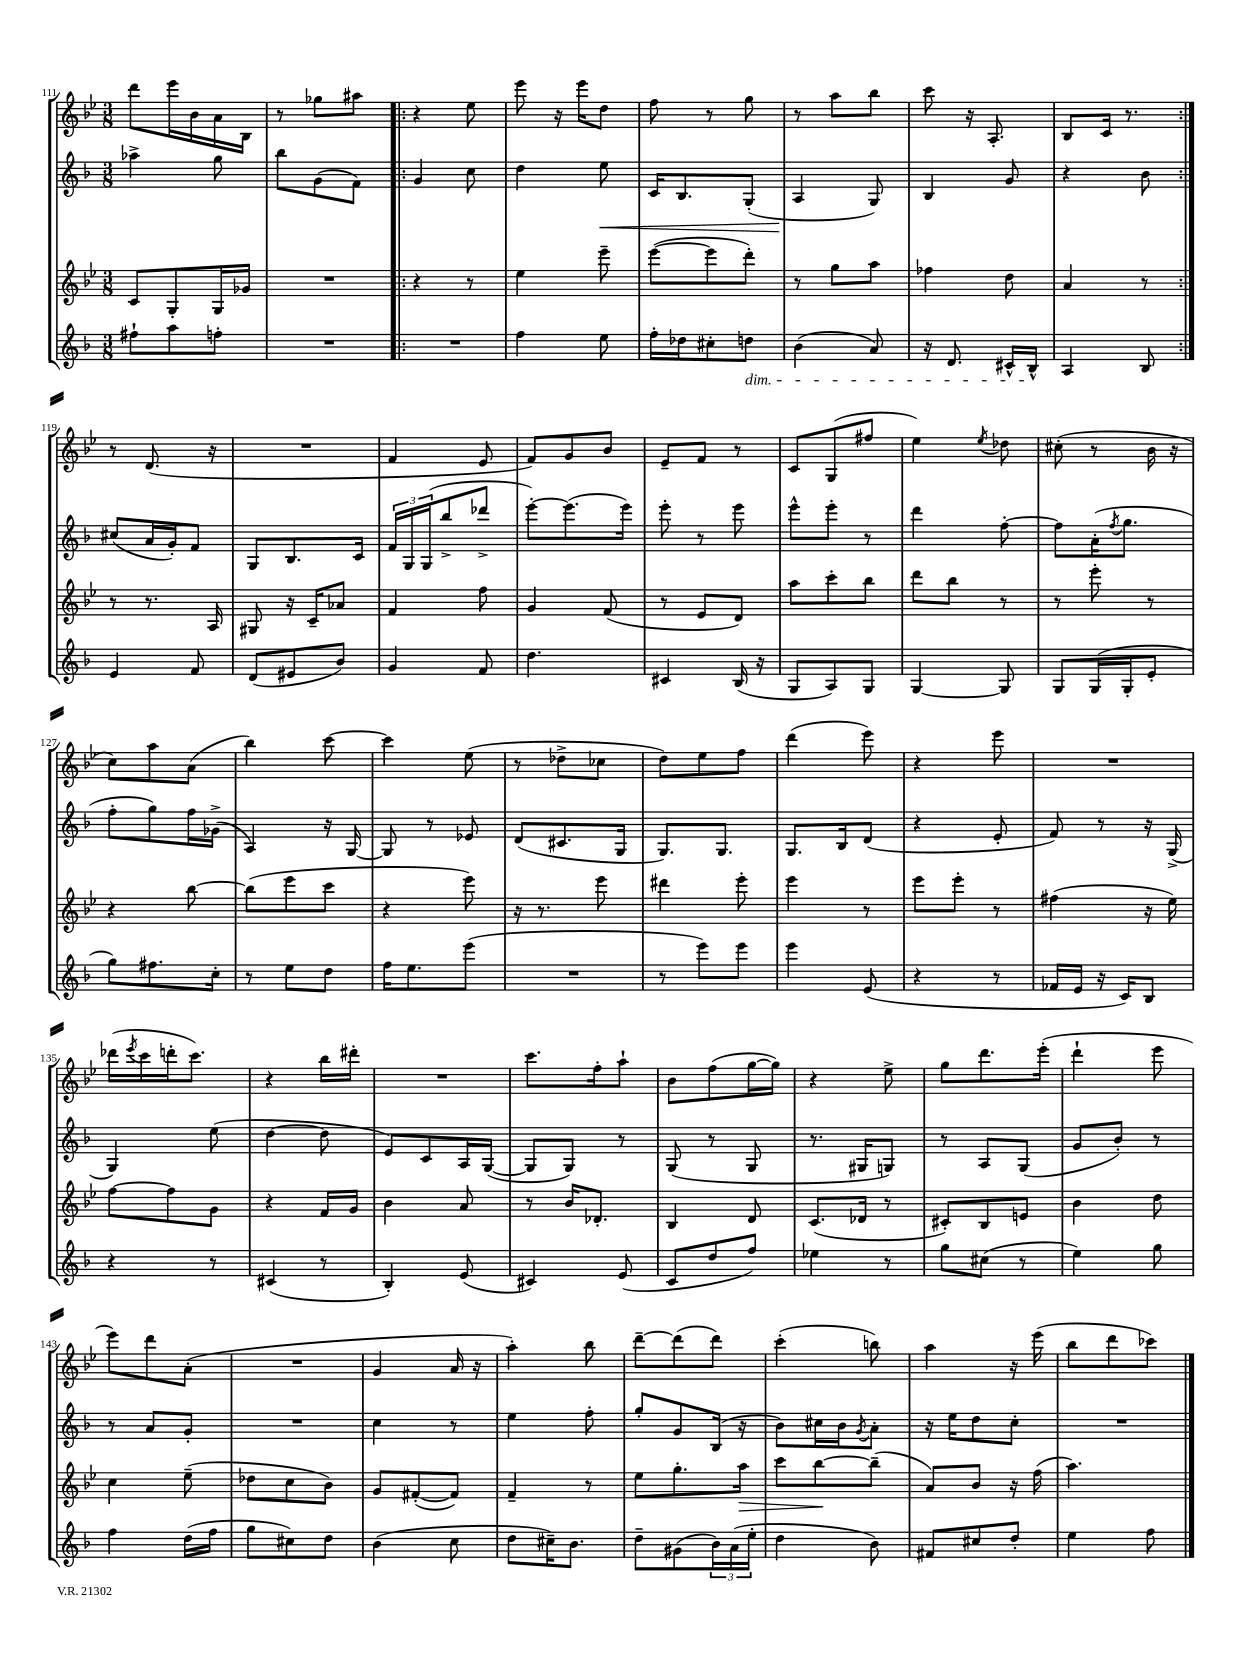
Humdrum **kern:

**kern	**kern	**kern	**kern
*staff4	*staff3	*staff2	*staff1
*clefG2	*clefG2	*clefG2	*clefG2
*k[b-]	*k[b-e-]	*k[b-]	*k[b-e-]
*M3/8	*M3/8	*M3/8	*M3/8
8ff#`\L	8c/L	4aa-^\	8ddd\L
8aa\	8G'/	.	16eee-\L
.	.	.	16b-\
8ff'\J	16G/L	8gg\	16a\
.	16g-/JJ	.	16B-\JJ
=	=	=	=
4.r	4.r	8bb-\L	8r
.	.	(8g\	8gg-\L
.	.	8f\J)	8aa#\J
=!|:	=!|:	=!|:	=!|:
4.r	4r	4g/	4r
.	8r	8cc\	8ee-\
=	=	=	=
4ff\	4ee-\	4dd\	8eee-\
.	.	.	16r
.	.	.	16eee-\LK
8ee\	8eee-~\	8ee\	8dd\J
=	=	=	=
16ff'\LL	([8eee-\L	16c/LK	8ff\
16dd-\J	.	8.B-/	.
8cc#'\	8eee-\]	.	8r
8dd\J	8ddd'\J)	(8G'/J	8gg\
=	=	=	=
(4b-\	8r	4A/	8r
.	8gg\L	.	8aa\L
8a/)	8aa\J	8G/)	8bb-\J
=	=	=	=
16r	4ff-\	4B-/	8ccc\
8.d/	.	.	.
.	.	.	16r
.	.	.	8.A'/
16c#^^/LL	8dd\	8g/	.
16B-^^/JJ	.	.	.
=	=	=	=
4A/	4a/	4r	8B-/L
.	.	.	16c/Jk
.	.	.	8.r
8B-/	8r	8b-\	.
=:|!	=:|!	=:|!	=:|!
4e/	8r	(8cc#/L	8r
.	8.r	16a/L	(8.d/
.	.	16g'/J)	.
8f/	.	8f/J	.
.	16A/	.	16r
=	=	=	=
(8d/L	8G#/	8G/L	4.r
8e#/	16r	8.B-/	.
.	16c~/LK	.	.
8b-/J)	8a-/J	.	.
.	.	16c/Jk	.
=	=	=	=
4g/	4f/	24f/LL	4f/
.	.	24G/	.
.	.	(24G/J	.
.	.	8bb-^/	.
8f/	8ff\	8ddd-^/J	8e-/
=	=	=	=
4.dd\	4g/	[8eee'\L)	8f/L)
.	.	(8.eee\]	8g/
.	(8f/	.	8b-/J
.	.	16eee\Jk)	.
=	=	=	=
4c#/	8r	8eee'\	8e-~/L
.	8e-/L	8r	8f/J
(16B-/	8d/J)	8eee\	8r
16r	.	.	.
=	=	=	=
8G/L	8aa\L	8eee^^\L	8c/L
8A/)	8ccc'\	8eee'\J	(8G/
8G/J	8bb-\J	8r	8ff#/J
=	=	=	=
[4G/	8ddd\L	4ddd\	4ee-\)
.	8bb-\J	.	.
.	.	.	8qee-/
8G/]	8r	[8ff'\	8dd-\
=	=	=	=
8G/L	8r	8ff\]L	(8cc#'\
(16G/L	8eee-'\	(16a'\K	8r
.	.	8qff/	.
16G'/J	.	8.gg\J	.
8e'/J	8r	.	16b-\
.	.	.	16r
=	=	=	=
8gg\L)	4r	8ff'\L	8cc\L)
8.ff#\	.	8gg\)	8aa\
.	[8bb-\	16ff\L	(8a\J
16cc'\Jk	.	(16g-^\JJ	.
=	=	=	=
8r	(8bb-\]L	4A/)	4bb-\)
8ee\L	8eee-\	.	.
8dd\J	8ccc\J	16r	[8ccc\
.	.	[16G/	.
=	=	=	=
16ff\LK	4r	8G/]	4ccc\]
8.ee\	.	.	.
.	.	8r	.
(8eee\J	8eee-\)	8e-/	(8ee-\
=	=	=	=
4.r	16r	(8d/L	8r
.	8.r	.	.
.	.	8.c#/	8dd-^\L
.	8eee-\	.	8cc-\J
.	.	16G/Jk	.
=	=	=	=
8r	4ddd#\	8.G/L)	8dd\L)
8eee\L)	.	.	8ee-\
.	.	8.G/J	.
8eee\J	8eee-'\	.	8ff\J
=	=	=	=
4eee\	4eee-\	8.G/L	(4ddd\
.	.	16B-/k	.
(8e/	8r	(8d/J	8eee-\)
=	=	=	=
4r	8eee-\L	4r	4r
.	8eee-'\J	.	.
8r	8r	8e'/	8eee-\
=	=	=	=
16f-/LL	(4ff#\	8f/)	4.r
16e/JJ	.	.	.
16r	.	8r	.
16c/LK)	.	.	.
8B-/J	16r	16r	.
.	16ee-\)	(16G^/	.
=	=	=	=
4r	[8ff\L	4G/)	(16ddd-\LL
.	.	.	8qeee-/
.	.	.	16ccc\
.	8ff\]	.	16ddd'\J
.	.	.	8.ccc\J)
8r	8g\J	(8ee\	.
=	=	=	=
(4c#/	4r	[4dd\	4r
8r	16f/LL	8dd\]	16bb-\LL
.	16g/JJ	.	16ddd#'\JJ
=	=	=	=
4B-'/)	4b-\	8e/L)	4.r
.	.	8c/	.
(8e/	8a/	16A/L	.
.	.	([16G/JJ	.
=	=	=	=
4c#/)	8r	8G/]L	8.ccc\L
.	16b-/LK	8G/J)	.
.	8.d-'/J	.	16ff'\k
(8e/	.	8r	8aa`\J
=	=	=	=
8c/L	4B-/	(8G/	8b-\L
8dd/	.	8r	(8ff\
8ff/J)	8d/	8G/	[16gg\L
.	.	.	16gg\]JJ)
=	=	=	=
4ee-\	(8.c/L	8.r	4r
.	16d-/Jk	16G#/LK	.
8r	8r	8G/J)	8ee-^\
=	=	=	=
8gg\L	8c#'/L)	8r	8gg\L
(8cc#\J	8B-/	8A/L	8.ddd\
8r	8e/J	(8G/J	.
.	.	.	(16eee-'\Jk
=	=	=	=
4ee\)	4b-\	8g/L	4ddd`\
.	.	8b-'/J)	.
8gg\	8dd\	8r	8eee-\
=	=	=	=
4ff\	4cc\	8r	8eee-\L)
.	.	8a/L	8ddd\
(16dd\LL	(8ee-~\	8g'/J	(8a'\J
16ff\JJ	.	.	.
=	=	=	=
8gg\L	8dd-\L	4.r	4.r
8cc#\)	8cc\	.	.
8dd\J	8b-\J)	.	.
=	=	=	=
(4b-\	8g/L	4cc\	4g/
.	([8f#'/	.	.
8cc\	8f#/]J)	8r	16a/
.	.	.	16r
=	=	=	=
8dd\L	4f~/	4ee\	4aa'\)
16cc#~\K)	.	.	.
8.b-\J	.	.	.
.	8r	8ff'\	8bb-\
=	=	=	=
8dd~\L	8ee-\L	8gg'/L	[8ddd~\L
(8g#\	8.gg'\	8g/	(8ddd\]
24b-\L)	.	(16B-/Jk	8ddd\J)
(24a\	.	.	.
.	16aa\Jk	16r	.
24ee'\JJ	.	.	.
=	=	=	=
4dd\	8ccc\L	8b-\L)	(4ccc'\
.	[8bb-\	16cc#\L	.
.	.	16b-\J	.
.	.	8qg/	.
8b-\)	(8bb-~\]J	8a'\J	8bb\)
=	=	=	=
8f#/L	8a/L)	16r	4aa\
.	.	16ee\LK	.
8cc#/	8b-/J	8dd\	.
8dd'/J	16r	8cc'\J	16r
.	(16ff\	.	(16eee-\
=	=	=	=
4ee\	4.aa\)	4.r	8bb-\L
.	.	.	8ddd\
8ff\	.	.	8ccc-\J)
==	==	==	==
*-	*-	*-	*-
